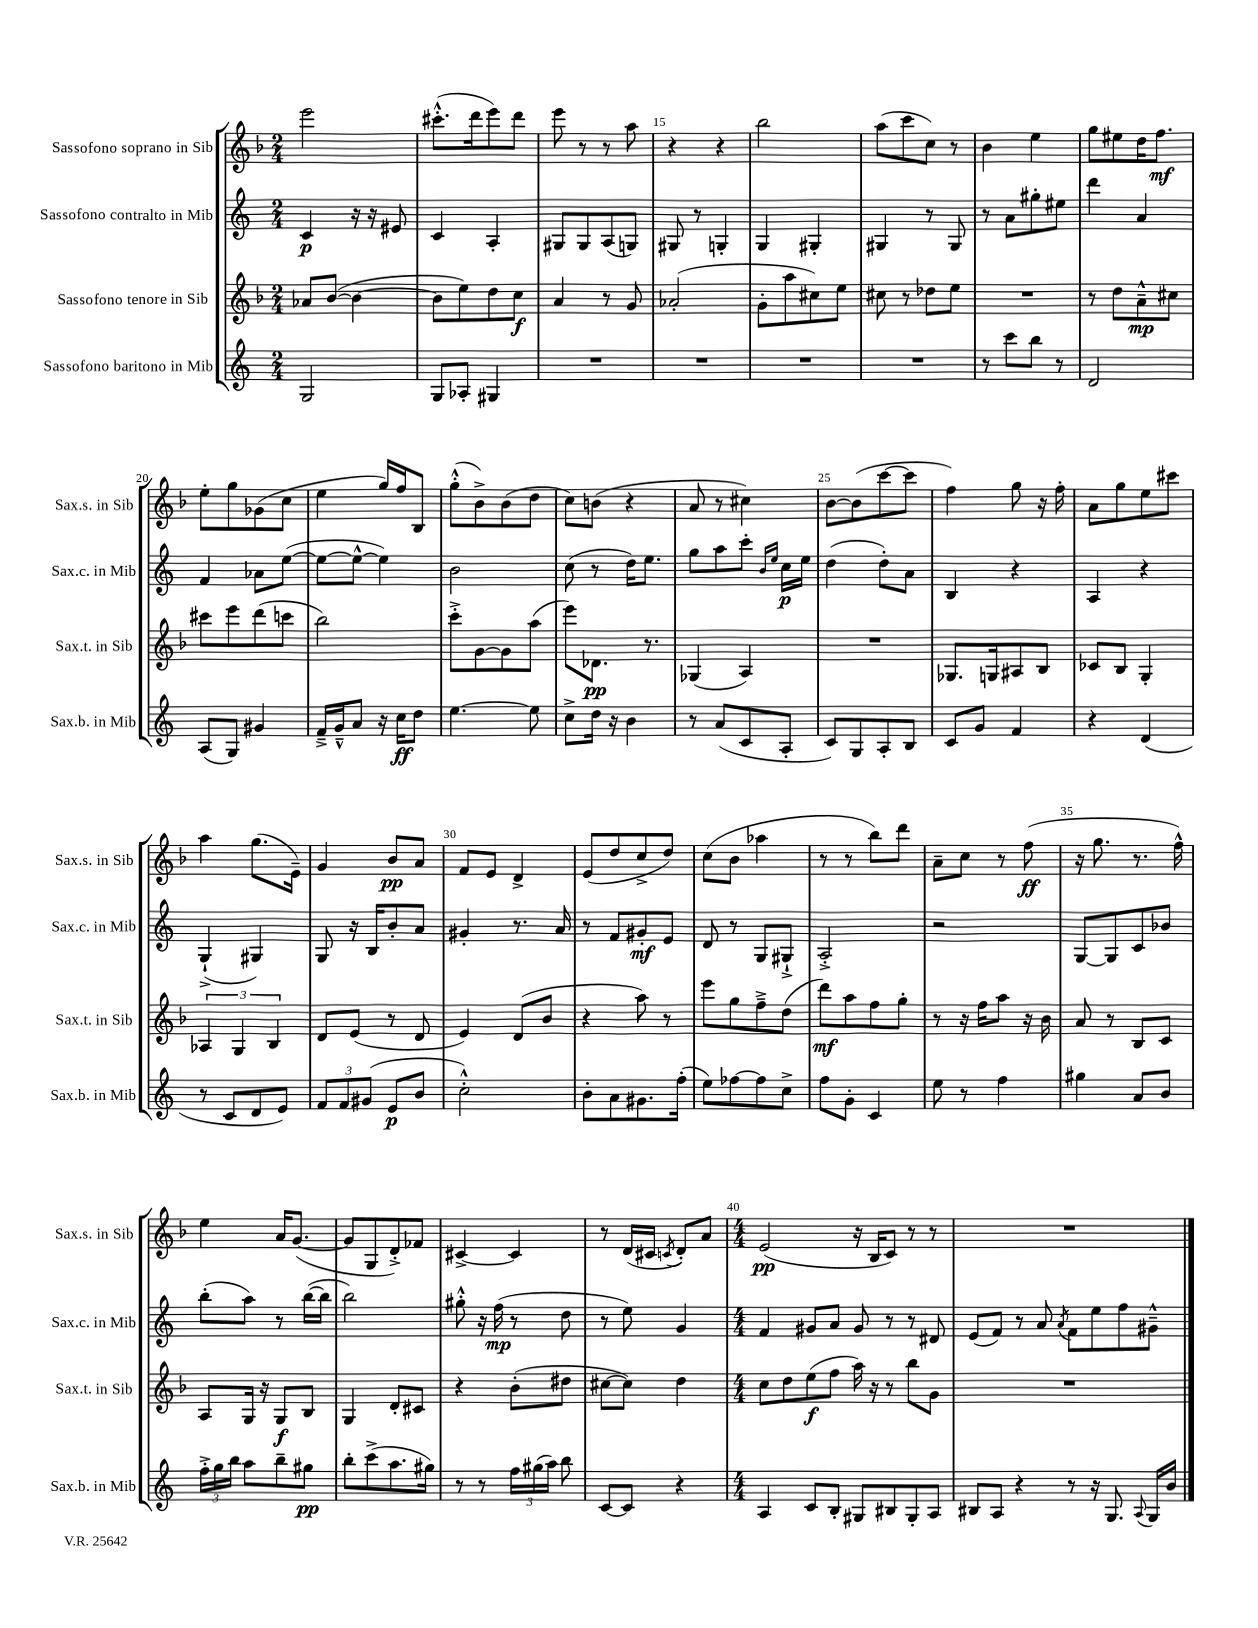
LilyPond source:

<<
\new StaffGroup <<
\new Staff = "s0" \with { instrumentName = "Sassofono soprano in Sib" shortInstrumentName = "Sax.s. in Sib" } {
    \clef treble \key f \major \numericTimeSignature \time 2/4
    \autoBeamOff e'''2 |
    cis'''8.[-.-^( d'''16 e'''8) d'''8] |
    e'''8 r8 r8 a''8 |
    r4 r4 |
    bes''2 |
    a''8[( c'''8 c''8]) r8 |
    bes'4 e''4 |
    g''8[ eis''8 d''16 f''8.]\mf |
    e''8[-. g''8 ges'8( c''8] |
    e''4 g''16[) f''16 bes8] |
    g''8[-.-^( bes'8->) bes'8( d''8] |
    c''8[) b'8]( r4 |
    a'8 r8 cis''4) |
    bes'8[~ bes'8( c'''8~ c'''8] |
    f''4) g''8 r16 f''16-. |
    a'8[ g''8 e''8 cis'''8] |
    a''4 g''8.[( e'16]--) |
    g'4 bes'8[\pp a'8] |
    f'8[ e'8] d'4-> |
    e'8[( d''8 c''8-> d''8]) |
    c''8[( bes'8] aes''4 |
    r8 r8 bes''8[) d'''8] |
    a'8[-- c''8] r8 f''8\ff( |
    r16 g''8. r8. f''16-^) |
    e''4 a'16[ g'8.]~( |
    g'8[ g8 d'8-.->) fes'8] |
    cis'4~-> cis'4 |
    r8 d'16[( cis'16] \acciaccatura { c'8 } d'8[-.) a'8] |
    \numericTimeSignature \time 4/4 e'2\pp( r16 bes16[ c'8]) r8 r8 |
    R1 \bar "|." |
}
\new Staff = "s1" \with { instrumentName = "Sassofono contralto in Mib" shortInstrumentName = "Sax.c. in Mib" } {
    \clef treble \key c \major \numericTimeSignature \time 2/4
    \autoBeamOff c'4\p r16 r16 eis'8 |
    c'4 a4-. |
    gis8[ gis8 a8( g8]) |
    gis8 r8 g4-. |
    g4 gis4-. |
    gis4 r8 gis8 |
    r8 a'8[ gis''8-. eis''8] |
    d'''4 a'4 |
    f'4 aes'8[ e''8]~( |
    e''8[~ e''8]~-^ e''4) |
    b'2 |
    c''8( r8 d''16[) e''8.] |
    g''8[ a''8 c'''8]-. \grace { b'16[ e''16] } c''16[\p e''16] |
    d''4( d''8[-.) a'8] |
    b4 r4 |
    a4 r4 |
    g4-!->( gis4) |
    g8 r16 b16[ b'8-. a'8] |
    gis'4-. r8. a'16 |
    r8 f'8[ gis'8-.\mf e'8] |
    d'8 r8 g8[ gis8]-!-> |
    a2-.-> |
    r2 |
    g8[~ g8 c'8 bes'8] |
    b''8[-.( a''8]) r8 b''16[~( b''16] |
    b''2) |
    gis''8-.-^ r16 f''16\mp( r8 d''8 |
    r8 e''8) g'4 |
    \numericTimeSignature \time 4/4 f'4 gis'8[ a'8] gis'8 r8 r8 dis'8 |
    e'8[( f'8]) r8 a'8 \acciaccatura { a'8 } f'8[ e''8 f''8 gis'8]---^ \bar "|." |
}
\new Staff = "s2" \with { instrumentName = "Sassofono tenore in Sib" shortInstrumentName = "Sax.t. in Sib" } {
    \clef treble \key f \major \numericTimeSignature \time 2/4
    \autoBeamOff aes'8[ bes'8]~( bes'4~ |
    bes'8[ e''8) d''8 c''8]\f |
    a'4 r8 g'8 |
    aes'2-.( |
    g'8[-. a''8 cis''8) e''8] |
    cis''8 r8 des''8[ e''8] |
    R2 |
    r8 d''8[ a'8---^\mp cis''8] |
    cis'''8[ e'''8 d'''8( c'''8] |
    bes''2) |
    c'''8[-.-> g'8~ g'8 a''8]( |
    e'''8[) des'8.]\pp r8. |
    ges4( a4) |
    R2 |
    ges8.[ g16 ais8 bes8] |
    ces'8[ bes8] g4-. |
    \tuplet 3/2 { aes4 g4 bes4 } |
    d'8[ e'8]( r8 d'8 |
    e'4) d'8[( bes'8] |
    r4 a''8) r8 |
    e'''8[ g''8 f''8---> d''8]( |
    d'''8[\mf) a''8 f''8 g''8]-. |
    r8 r16 f''16[ a''8] r16 bes'16 |
    a'8 r8 bes8[ c'8] |
    a8[ g16] r16 g8[\f bes8] |
    g4 d'8[-. cis'8] |
    r4 bes'8[-.( dis''8] |
    cis''8[~ cis''8]) d''4 |
    \numericTimeSignature \time 4/4 c''8[ d''8 e''8\f( f''8] a''16) r16 r8 bes''8[ g'8] |
    R1 \bar "|." |
}
\new Staff = "s3" \with { instrumentName = "Sassofono baritono in Mib" shortInstrumentName = "Sax.b. in Mib" } {
    \clef treble \key c \major \numericTimeSignature \time 2/4
    \autoBeamOff g2 |
    g8[ aes8]-. gis4 |
    R2 |
    R2 |
    R2 |
    R2 |
    r8 c'''8[ b''8] r8 |
    d'2 |
    a8[( g8]) gis'4 |
    f'16[---> g'16---^ a'8] r16 c''16[\ff d''8] |
    e''4.~ e''8 |
    c''8[-> d''16] r16 b'4 |
    r8 a'8[( c'8 a8]-. |
    c'8[) g8 a8-. b8] |
    c'8[ g'8] f'4 |
    r4 d'4( |
    r8 c'8[ d'8 e'8]) |
    \tuplet 3/2 { f'8[ f'8 gis'8]( } e'8[\p b'8] |
    c''2-.-^) |
    b'8[-. a'8 gis'8. f''16]-.( |
    e''8[) fes''8~ fes''8 c''8]-> |
    f''8[ g'8]-. c'4 |
    e''8 r8 f''4 |
    gis''4 a'8[ b'8] |
    \tuplet 3/2 { f''16[-.-> g''16 b''16] } a''8[ b''8-- gis''8]\pp |
    b''8[-. c'''8->( a''8. gis''16]) |
    r8 r8 \tuplet 3/2 { f''16[ gis''16( a''16]) } b''8 |
    c'8[~ c'8] r4 |
    \numericTimeSignature \time 4/4 a4 c'8[ b8]-. gis8[ bis8 gis8-. a8] |
    bis8[ a8] r4 r8 r16 g8. \appoggiatura { a8 } g16[ b'16] \bar "|." |
}
>>
>>
\layout { \context { \Score currentBarNumber = #12 \override BarNumber.break-visibility = ##(#f #t #t) barNumberVisibility = #(every-nth-bar-number-visible 5) } }
